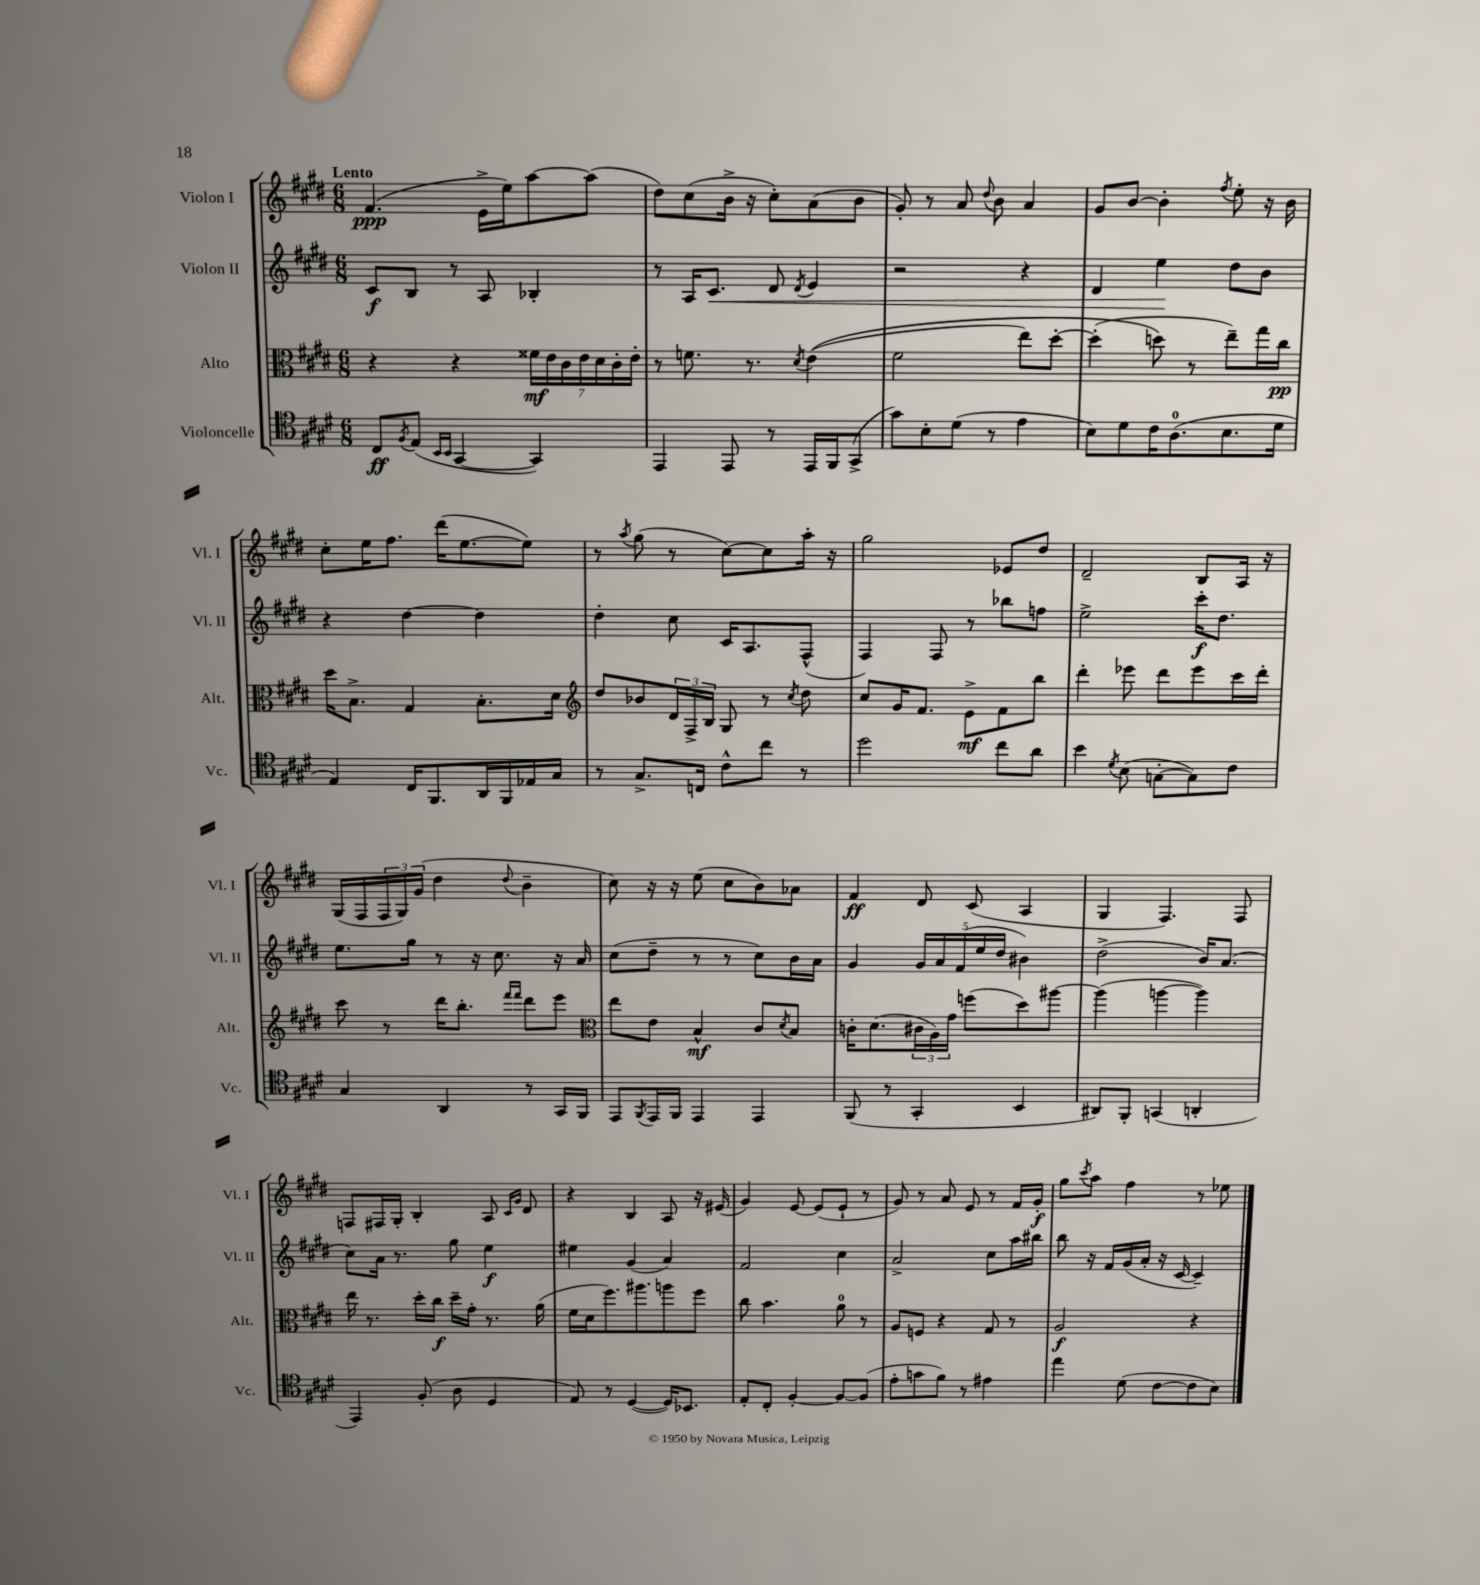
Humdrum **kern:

**kern	**dynam	**kern	**dynam	**kern	**dynam	**kern	**dynam
*part4	*part4	*part3	*part3	*part2	*part2	*part1	*part1
*staff4	*staff4	*staff3	*staff3	*staff2	*staff2	*staff1	*staff1
*I"Violoncelle	*	*I"Alto	*	*I"Violon II	*	*I"Violon I	*
*I'Vc.	*	*I'Alt.	*	*I'Vl. II	*	*I'Vl. I	*
*clefC4	*	*clefC3	*	*clefG2	*	*clefG2	*
*k[f#c#g#d#]	*	*k[f#c#g#d#]	*	*k[f#c#g#d#]	*	*k[f#c#g#d#]	*
*M6/8	*	*M6/8	*	*M6/8	*	*M6/8	*
=1	=1	=1	=1	=1	=1	=1	=1
!	!	!	!	!	!	!LO:TX:a:B:t=Lento	!
8C#/L	ff	4r	.	8c#/L	f	(4.f#/	ppp
8qF#/	.	.	.	.	.	.	.
(8E/J	.	.	.	8B/J	.	.	.
16qqBB/LL	.	.	.	.	.	.	.
16qqBB/JJ	.	.	.	.	.	.	.
[4GG#/	.	4r	.	8r	.	.	.
.	.	.	.	8A/	.	16e^\LL	.
.	.	.	.	.	.	16ee\J)	.
4GG#/])	.	28f##X\LL	mf	4B-X'/	.	[8aa\	.
.	.	28e\	.	.	.	.	.
.	.	28c#\	.	.	.	.	.
.	.	28e\	.	.	.	.	.
.	.	.	.	.	.	(8aa\J]	.
.	.	28d#\	.	.	.	.	.
.	.	28c#'\	.	.	.	.	.
.	.	28e'\JJ	.	.	.	.	.
=2	=2	=2	=2	=2	=2	=2	=2
4EE/	.	8r	.	8r	.	8dd#\L)	.
.	.	8.fn\	.	16A/KL	.	(8cc#\	.
!	!	!	!	!	!LO:HP:b	!	!
.	.	.	.	8.c#/J	<	.	.
8EE/	.	.	.	.	.	16b^\Jk	.
.	.	8.r	.	.	.	16r	.
8r	.	.	.	8d#/	.	8cc#'\L)	.
.	.	8qd#/	.	8qd#/	.	.	.
16EE/LL	.	((4e\	.	4e/	.	(8a\	.
16FF#/J	.	.	.	.	.	.	.
(8GG#^/J	.	.	.	.	.	8b\J	.
=3	=3	=3	=3	=3	=3	=3	=3
8g#\L)	.	2f#\	.	2r	.	8g#'/)	.
8B'\	.	.	.	.	.	8r	.
(8d#\J	.	.	.	.	.	8a/	.
.	.	.	.	.	.	8qqdd#/	.
8r	.	.	.	.	.	8b\	.
4e\	.	8ee\L)	.	4r	.	4a/	.
.	.	[8dd#'\J	.	.	.	.	.
=4	=4	=4	=4	=4	=4	=4	=4
8B\L)	.	(4dd#'\]	.	4d#/	.	8g#/L	.
8d#\	.	.	.	.	.	[8b/J	.
16c#\K	.	8ddn\)	.	4ee\	.	4b'\]	.
(8.A\	.	.	.	.	.	.	.
.	.	8r	.	.	.	.	.
.	.	.	.	.	.	8qff#/	.
8.B\	.	8ee~\L)	.	8dd#\L	[	8ee'\	.
.	.	16gg#\L	.	8b\J	.	16r	.
16d#\Jk	.	16cc#\JJ	pp	.	.	16b\	.
!!LO:LB:g=z
=5	=5	=5	=5	=5	=5	=5	=5
4E/)	.	16dd#\KL	.	4r	.	8cc#'\L	.
.	.	8.B^\J	.	.	.	.	.
.	.	.	.	.	.	16ee\K	.
.	.	.	.	.	.	8.ff#\J	.
16C#/KL	.	4G#/	.	[4dd#\	.	.	.
8.FF#/	.	.	.	.	.	.	.
.	.	.	.	.	.	(16ddd#\KL	.
.	.	.	.	.	.	[8.ee\	.
16AA/L	.	8.B'\L	.	4dd#\]	.	.	.
16FF#/	.	.	.	.	.	.	.
16E-X/	.	.	.	.	.	8ee\J])	.
16G#/JJ	.	16d#\Jk	.	.	.	.	.
=6	=6	=6	=6	=6	=6	=6	=6
*	*	*clefG2	*	*	*	*	*
8r	.	8dd#/L	.	4dd#'\	.	8r	.
.	.	.	.	.	.	8qaa/	.
8.G#^/L	.	8b-X/	.	.	.	(8gg#\	.
.	.	24d#/L	.	8cc#\	.	8r	.
.	.	24F#^/	.	.	.	.	.
16Cn/Jk	.	.	.	.	.	.	.
.	.	24B/JJ	.	.	.	.	.
8c#^^\L	.	8G#/	.	16c#/KL	.	[8cc#\L)	.
.	.	.	.	8.A/	.	.	.
8cc#\J	.	8r	.	.	.	8cc#\]	.
.	.	8qcc#/	.	.	.	.	.
8r	.	8dd#\	.	(8F#^^/J	.	16aa'\Jk	.
.	.	.	.	.	.	16r	.
=7	=7	=7	=7	=7	=7	=7	=7
2dd#\	.	8cc#/L	.	4F#/)	.	2gg#\	.
.	.	16g#/K	.	.	.	.	.
.	.	8.f#/J	.	.	.	.	.
.	.	.	.	8F#/	.	.	.
.	.	8e^\L	mf	8r	.	.	.
8cc#\L	.	8f#\	.	8bb-X\L	.	8e-X/L	.
8a\J	.	8bb\J	.	8ffn\J	.	8dd#/J	.
=8	=8	=8	=8	=8	=8	=8	=8
4b\	.	4ddd#'\	.	2ee^\	.	2d#~/	.
8qd#/	.	.	.	.	.	.	.
(8B\	.	8eee-X\	.	.	.	.	.
[8Gn'\L	.	8ddd#\L	.	.	.	.	.
8G\])	.	8eee-\	.	16ccc#'\KL	f	8B/L	.
.	.	.	.	8.dd#\J	.	.	.
8c#\J	.	16ccc#\L	.	.	.	16A/Jk	.
.	.	16ddd#'\JJ	.	.	.	16r	.
!!LO:LB:g=z
=9	=9	=9	=9	=9	=9	=9	=9
4G#/	.	8ccc#\	.	8.ee\L	.	(16G#/LL	.
.	.	.	.	.	.	16F#/	.
.	.	8r	.	.	.	24F#/	.
.	.	.	.	.	.	24G#/)	.
.	.	.	.	16gg#\Jk	.	.	.
.	.	.	.	.	.	(24g#/JJ	.
4AA/	.	16ddd#\KL	.	8r	.	4dd#\	.
.	.	8.bb'\J	.	.	.	.	.
.	.	.	.	16r	.	.	.
.	.	.	.	8.cc#\	.	.	.
.	.	16qqfff#/LL	.	.	.	.	.
.	.	16qqfff#/JJ	.	.	.	8qqdd#/	.
8r	.	8ddd#\L	.	.	.	4b~\	.
16GG#/LL	.	8eee\J	.	16r	.	.	.
16FF#/JJ	.	.	.	16a/	.	.	.
=10	=10	=10	=10	=10	=10	=10	=10
*	*	*clefC3	*	*	*	*	*
8EE/L	.	8ee\L	.	(8cc#\L	.	8cc#\)	.
8qFF#/	.	.	.	.	.	.	.
16EE/L	.	8e\J	.	8dd#~\J	.	16r	.
16FF#/JJ	.	.	.	.	.	16r	.
4EE/	.	4B^^/	mf	8r	.	(8ee\	.
.	.	.	.	8r	.	8cc#\L	.
4EE/	.	8c#/L	.	8cc#\L)	.	8b\)	.
.	.	8qd#/	.	.	.	.	.
.	.	8B/J	.	16b\L	.	8a-X\J	.
.	.	.	.	16a\JJ	.	.	.
=11	=11	=11	=11	=11	=11	=11	=11
(8FF#/	.	16cn'\KL	.	4g#/	.	4f#/	ff
.	.	(8.d#\	.	.	.	.	.
8r	.	.	.	.	.	.	.
4GG#'/	.	24c#X\L	.	20g#/LL	.	8d#/	.
.	.	24A\)	.	.	.	.	.
.	.	.	.	20a/	.	.	.
.	.	24g#\JJ	.	.	.	.	.
.	.	.	.	(20f#/	.	.	.
.	.	(8ffn\L	.	.	.	(8c#/	.
.	.	.	.	20ee/	.	.	.
.	.	.	.	20dd#/JJ	.	.	.
4BB/	.	8dd#\)	.	4b#X\)	.	4A/	.
.	.	[8aa#X\J	.	.	.	.	.
=12	=12	=12	=12	=12	=12	=12	=12
8AA#X/L)	.	(4aa#\]	.	(2dd#^\	.	4G#/	.
8FF#'/J	.	.	.	.	.	.	.
(4GGn/	.	[4aan\	.	.	.	4.F#/)	.
4AAn'/	.	4aa\])	.	16b/KL)	.	.	.
.	.	.	.	(8.a/J	.	.	.
.	.	.	.	.	.	8F#/	.
!!LO:LB:g=z
=13	=13	=13	=13	=13	=13	=13	=13
4EE/)	.	16ee\	.	8cc#\L)	.	8Fn/L	.
.	.	8.r	.	.	.	.	.
.	.	.	.	16a\Jk	.	16F#X/L	.
.	.	.	.	8.r	.	16G#'/JJ	.
(8F#'/	.	16dd#'\LL	.	.	.	4B'/	.
.	.	16cc#\JJ	f	.	.	.	.
8A\	.	16dd#~\LL	.	8gg#\	.	.	.
.	.	16g#'\JJ	.	.	.	.	.
4D#/	.	8.r	.	4ee\	f	8A/	.
.	.	.	.	.	.	16qqc#/LL	.
.	.	.	.	.	.	16qqg#/JJ	.
.	.	.	.	.	.	8d#/	.
.	.	(16a\	.	.	.	.	.
=14	=14	=14	=14	=14	=14	=14	=14
8E/)	.	16f#\LL	.	4ee#X\	.	4r	.
.	.	16d#\J	.	.	.	.	.
8r	.	8.ff#\)	.	.	.	.	.
([4D#/	.	.	.	(4g#/	.	4B/	.
.	.	8.aa#X\	.	.	.	.	.
16D#/KL])	.	8aan\	.	4a/)	.	8A/	.
8.BB-X/J	.	.	.	.	.	.	.
.	.	8ff#\J	.	.	.	16r	.
.	.	.	.	.	.	(16e#X/	.
=15	=15	=15	=15	=15	=15	=15	=15
8E'/L	.	8cc#\	.	2f#/	.	4g#/)	.
8C#'/J	.	4.b\	.	.	.	.	.
[4F#'/	.	.	.	.	.	[8e/	.
.	.	.	.	.	.	(8e/L]	.
8F#/L_	.	8a\	.	4cc#\	.	8e`/J	.
(8F#/J]	.	8r	.	.	.	8r	.
=16	=16	=16	=16	=16	=16	=16	=16
8e'\L	.	8A/L	.	2a^/	.	8g#/)	.
8gn\	.	8Fn/J	.	.	.	8r	.
8f#\J)	.	4r	.	.	.	8a/	.
8r	.	.	.	.	.	8e/	.
4e#X\	.	8G#/	.	8cc#\L	.	8r	.
.	.	8r	.	16aa\L	.	16f#/LL	.
.	.	.	.	16bb#X\JJ	.	16g#'/JJ	f
=17	=17	=17	=17	=17	=17	=17	=17
4ee\	.	2A/	f	8bb\	.	8gg#\L	.
.	.	.	.	.	.	8qccc#/	.
.	.	.	.	16r	.	8aa\J	.
.	.	.	.	16f#/LL	.	.	.
(8d#\	.	.	.	(16g#/	.	4ff#\	.
.	.	.	.	16a'/JJ	.	.	.
[8c#\L	.	.	.	16r	.	.	.
.	.	.	.	[16c#/	.	.	.
8c#\]	.	4r	.	4c#~/])	.	8r	.
8B\J)	.	.	.	.	.	8ee-X\	.
==	==	==	==	==	==	==	==
*-	*-	*-	*-	*-	*-	*-	*-
